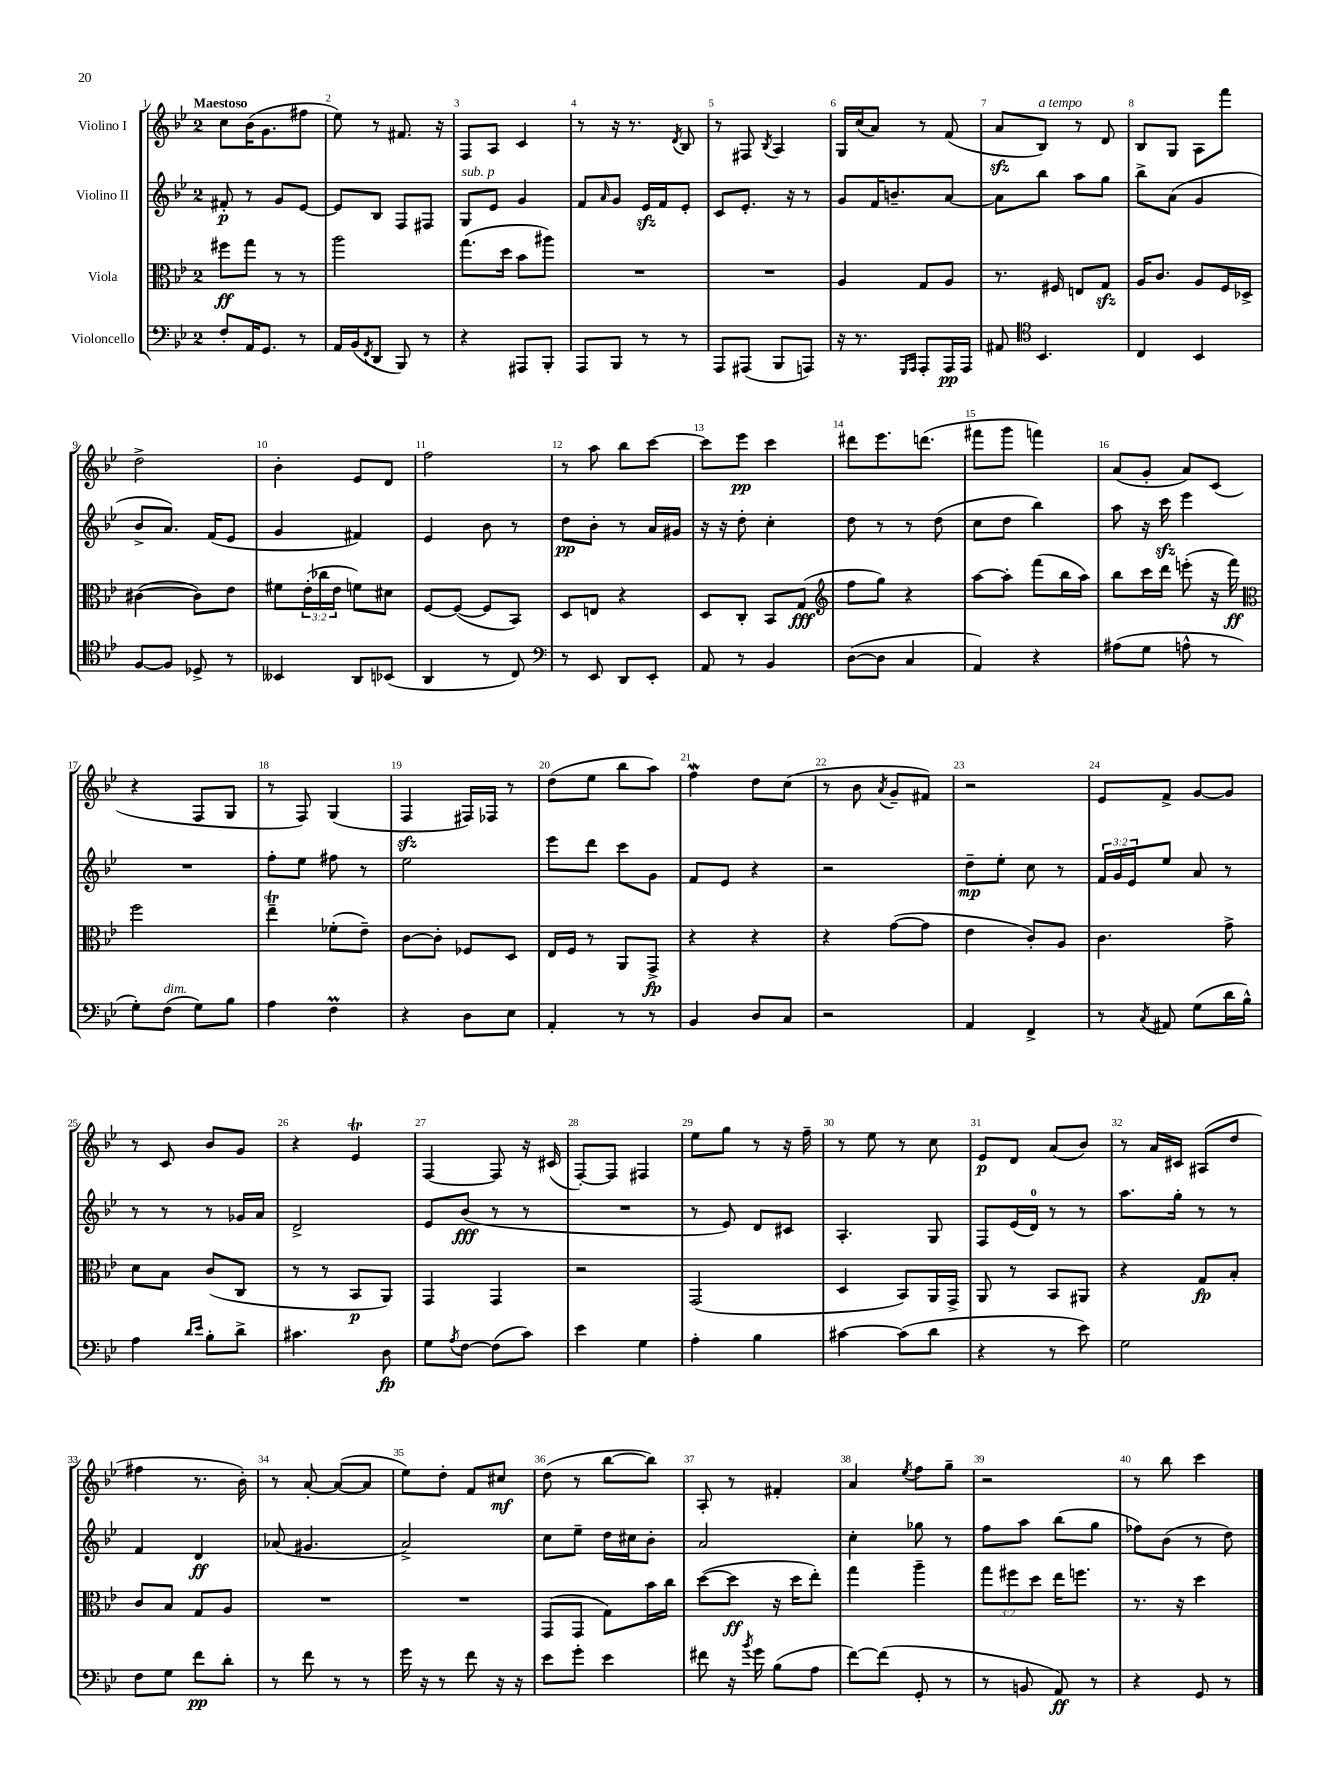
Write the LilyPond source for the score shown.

<<
\new StaffGroup <<
\new Staff = "s0" \with { instrumentName = "Violino I" } {
    \clef treble \key bes \major \once \override Staff.TimeSignature.style = #'single-digit \time 2/4 \tempo "Maestoso"
    c''8 bes'16( g'8. fis''8 |
    ees''8) r8 fis'8. r16 |
    f8 a8 c'4 |
    r8 r16 r8. \acciaccatura { d'8 } bes8 |
    r8 fis8 \acciaccatura { bes8 } a4 |
    g16 c''16( a'8) r8 f'8( |
    a'8\sfz bes8^\markup { \italic "a tempo" }) r8 d'8 |
    bes8 g8 a8 f'''8 |
    d''2-> |
    bes'4-. ees'8 d'8 |
    f''2 |
    r8 a''8 bes''8 c'''8~ |
    c'''8 ees'''8\pp c'''4 |
    dis'''8 ees'''8. d'''8.( |
    fis'''8 g'''8 f'''4) |
    a'8( g'8-. a'8) c'8( |
    r4 f8 g8 |
    r8 f8) g4( |
    f4\sfz fis16) fes16 r8 |
    d''8( ees''8 bes''8 a''8) |
    f''4\mordent d''8 c''8( |
    r8 bes'8 \acciaccatura { a'8 } g'8-- fis'8) |
    r2 |
    ees'8 f'8-> g'8~ g'8 |
    r8 c'8 bes'8 g'8 |
    r4 ees'4\trill |
    f4~ f8 r16 cis'16( |
    f8~-.) f8 fis4 |
    ees''8 g''8 r8 r16 f''16-- |
    r8 ees''8 r8 c''8 |
    ees'8\p d'8 a'8( bes'8) |
    r8 a'16 cis'16 ais8( d''8 |
    fis''4 r8. bes'16-.) |
    r8 a'8~-. a'8~( a'8 |
    ees''8) d''8-. f'8 cis''8\mf |
    d''8( r8 bes''8~ bes''8) |
    a8-. r8 fis'4-. |
    a'4 \acciaccatura { ees''8 } f''8 g''8-- |
    r2 |
    r8 bes''8 c'''4 \bar "|." |
}
\new Staff = "s1" \with { instrumentName = "Violino II" } {
    \clef treble \key bes \major \once \override Staff.TimeSignature.style = #'single-digit \time 2/4 \override Staff.TupletNumber.text = #tuplet-number::calc-fraction-text
    fis'8-.\p r8 g'8 ees'8~ |
    ees'8 bes8 f8 fis8 |
    g8^\markup { \italic "sub. p" } ees'8 g'4 |
    f'8 \grace { a'16 } g'8 ees'16\sfz f'16 ees'8-. |
    c'8 ees'8.-. r16 r8 |
    g'8 f'16 b'8.-- a'8~ |
    a'8 bes''8 a''8 g''8 |
    bes''8-> a'8( g'4 |
    bes'8-> a'8.) f'16( ees'8 |
    g'4 fis'4) |
    ees'4 bes'8 r8 |
    d''8\pp bes'8-. r8 a'16 gis'16 |
    r16 r16 d''8-. c''4-. |
    d''8 r8 r8 d''8( |
    c''8 d''8 bes''4) |
    a''8 r16 c'''16\sfz ees'''4 |
    R2 |
    f''8-. ees''8 fis''8 r8 |
    ees''2 |
    ees'''8 d'''8 c'''8 g'8 |
    f'8 ees'8 r4 |
    r2 |
    d''8--\mp ees''8-. c''8 r8 |
    \tuplet 3/2 { f'16 g'16 ees'16 } ees''8 a'8 r8 |
    r8 r8 r8 ges'16 a'16 |
    d'2-> |
    ees'8 bes'8\fff( r8 r8 |
    R2 |
    r8 ees'8) d'8 cis'8 |
    a4.-. g8 |
    f8 ees'16( d'16-0) r8 r8 |
    a''8. g''16-. r8 r8 |
    f'4 d'4\ff |
    aes'8( gis'4. |
    a'2->) |
    c''8 ees''8-- d''16 cis''16 bes'8-. |
    a'2 |
    c''4-. ges''8 r8 |
    f''8 a''8 bes''8( g''8 |
    fes''8) bes'8( r8 d''8) \bar "|." |
}
\new Staff = "s2" \with { instrumentName = "Viola" } {
    \clef alto \key bes \major \once \override Staff.TimeSignature.style = #'single-digit \time 2/4 \override Staff.TupletNumber.text = #tuplet-number::calc-fraction-text
    fis''8\ff g''8 r8 r8 |
    a''2 |
    g''8.( d''16 bes'8 ais''8) |
    R2 |
    R2 |
    a4 g8 a8 |
    r8. fis16 e8 g8\sfz |
    a16 c'8. a8 f16 des16-> |
    cis'4~( cis'8) ees'8 |
    fis'8 \tuplet 3/2 { ees'16-.( ces''16 ees'16 } f'8) dis'8 |
    f8~ f8~( f8 bes,8) |
    d8 e8 r4 |
    d8 c8-. bes,8 g8\fff( |
    \clef treble f''8 g''8) r4 |
    a''8~ a''8-. f'''8( bes''16 a''16) |
    bes''8 c'''16 d'''16 e'''8-.( r16 f'''16\ff) |
    \clef alto f''2 |
    ees''4--\trill fes'8-.( ees'8--) |
    c'8~ c'8-. fes8 d8 |
    ees16 f16 r8 a,8 g,8->\fp |
    r4 r4 |
    r4 g'8~( g'8 |
    ees'4 c'8-.) a8 |
    c'4. g'8-> |
    d'8 bes8 c'8( c8 |
    r8 r8 bes,8\p a,8) |
    g,4 g,4 |
    r2 |
    g,2( |
    d4 bes,8) a,16 g,16-> |
    a,8 r8 bes,8 ais,8 |
    r4 g8\fp bes8-. |
    c'8 bes8 g8 a8 |
    R2 |
    R2 |
    g,8( g,8 g8) bes'16 c''16 |
    d''8~( d''8\ff r16 d''16 ees''8-.) |
    g''4 a''4-- |
    \tuplet 3/2 { g''8 fis''8 d''8 } ees''16 f''8. |
    r8. r16 d''4 \bar "|." |
}
\new Staff = "s3" \with { instrumentName = "Violoncello" } {
    \clef bass \key bes \major \once \override Staff.TimeSignature.style = #'single-digit \time 2/4
    f8-. a,16 g,8. r8 |
    a,16 bes,16( \acciaccatura { f,8 } d,8 bes,,8) r8 |
    r4 ais,,8 bes,,8-. |
    a,,8 bes,,8 r8 r8 |
    a,,8 ais,,8( bes,,8 a,,8) |
    r16 r8. \grace { g,,16 a,,16 } a,,8-. a,,16\pp a,,16 |
    ais,8 \clef tenor bes,4. |
    c4 bes,4 |
    f8~ f8 des8-> r8 |
    beses,4 a,8 bes,8( |
    a,4 r8 c8) |
    \clef bass r8 ees,8 d,8 ees,8-. |
    a,8 r8 bes,4 |
    d8~( d8 c4 |
    a,4) r4 |
    ais8( g8 a8-^ r8 |
    g8-.) f8^\markup { \italic "dim." }( g8) bes8 |
    a4 f4\prall |
    r4 d8 ees8 |
    a,4-. r8 r8 |
    bes,4 d8 c8 |
    r2 |
    a,4 f,4-> |
    r8 \acciaccatura { c8 } ais,8 g8( d'16 bes16-^) |
    a4 \grace { d'16 ees'16 } bes8-. d'8-> |
    cis'4. d8\fp |
    g8 \acciaccatura { a8 } f8~ f8( c'8) |
    ees'4 g4 |
    a4-. bes4 |
    cis'4~ cis'8( d'8 |
    r4 r8 ees'8) |
    g2 |
    f8 g8 f'8\pp d'8-. |
    r8 f'8 r8 r8 |
    g'16 r16 r8 f'8 r16 r16 |
    ees'8 g'8-. ees'4 |
    fis'8 r16 \acciaccatura { bes'8 } g'16 bes8( a8 |
    f'8~) f'8( g,8-. r8 |
    r8 b,8 a,8\ff) r8 |
    r4 g,8 r8 \bar "|." |
}
>>
>>
\layout { \context { \Score \override BarNumber.break-visibility = ##(#f #t #t) barNumberVisibility = #all-bar-numbers-visible } }
